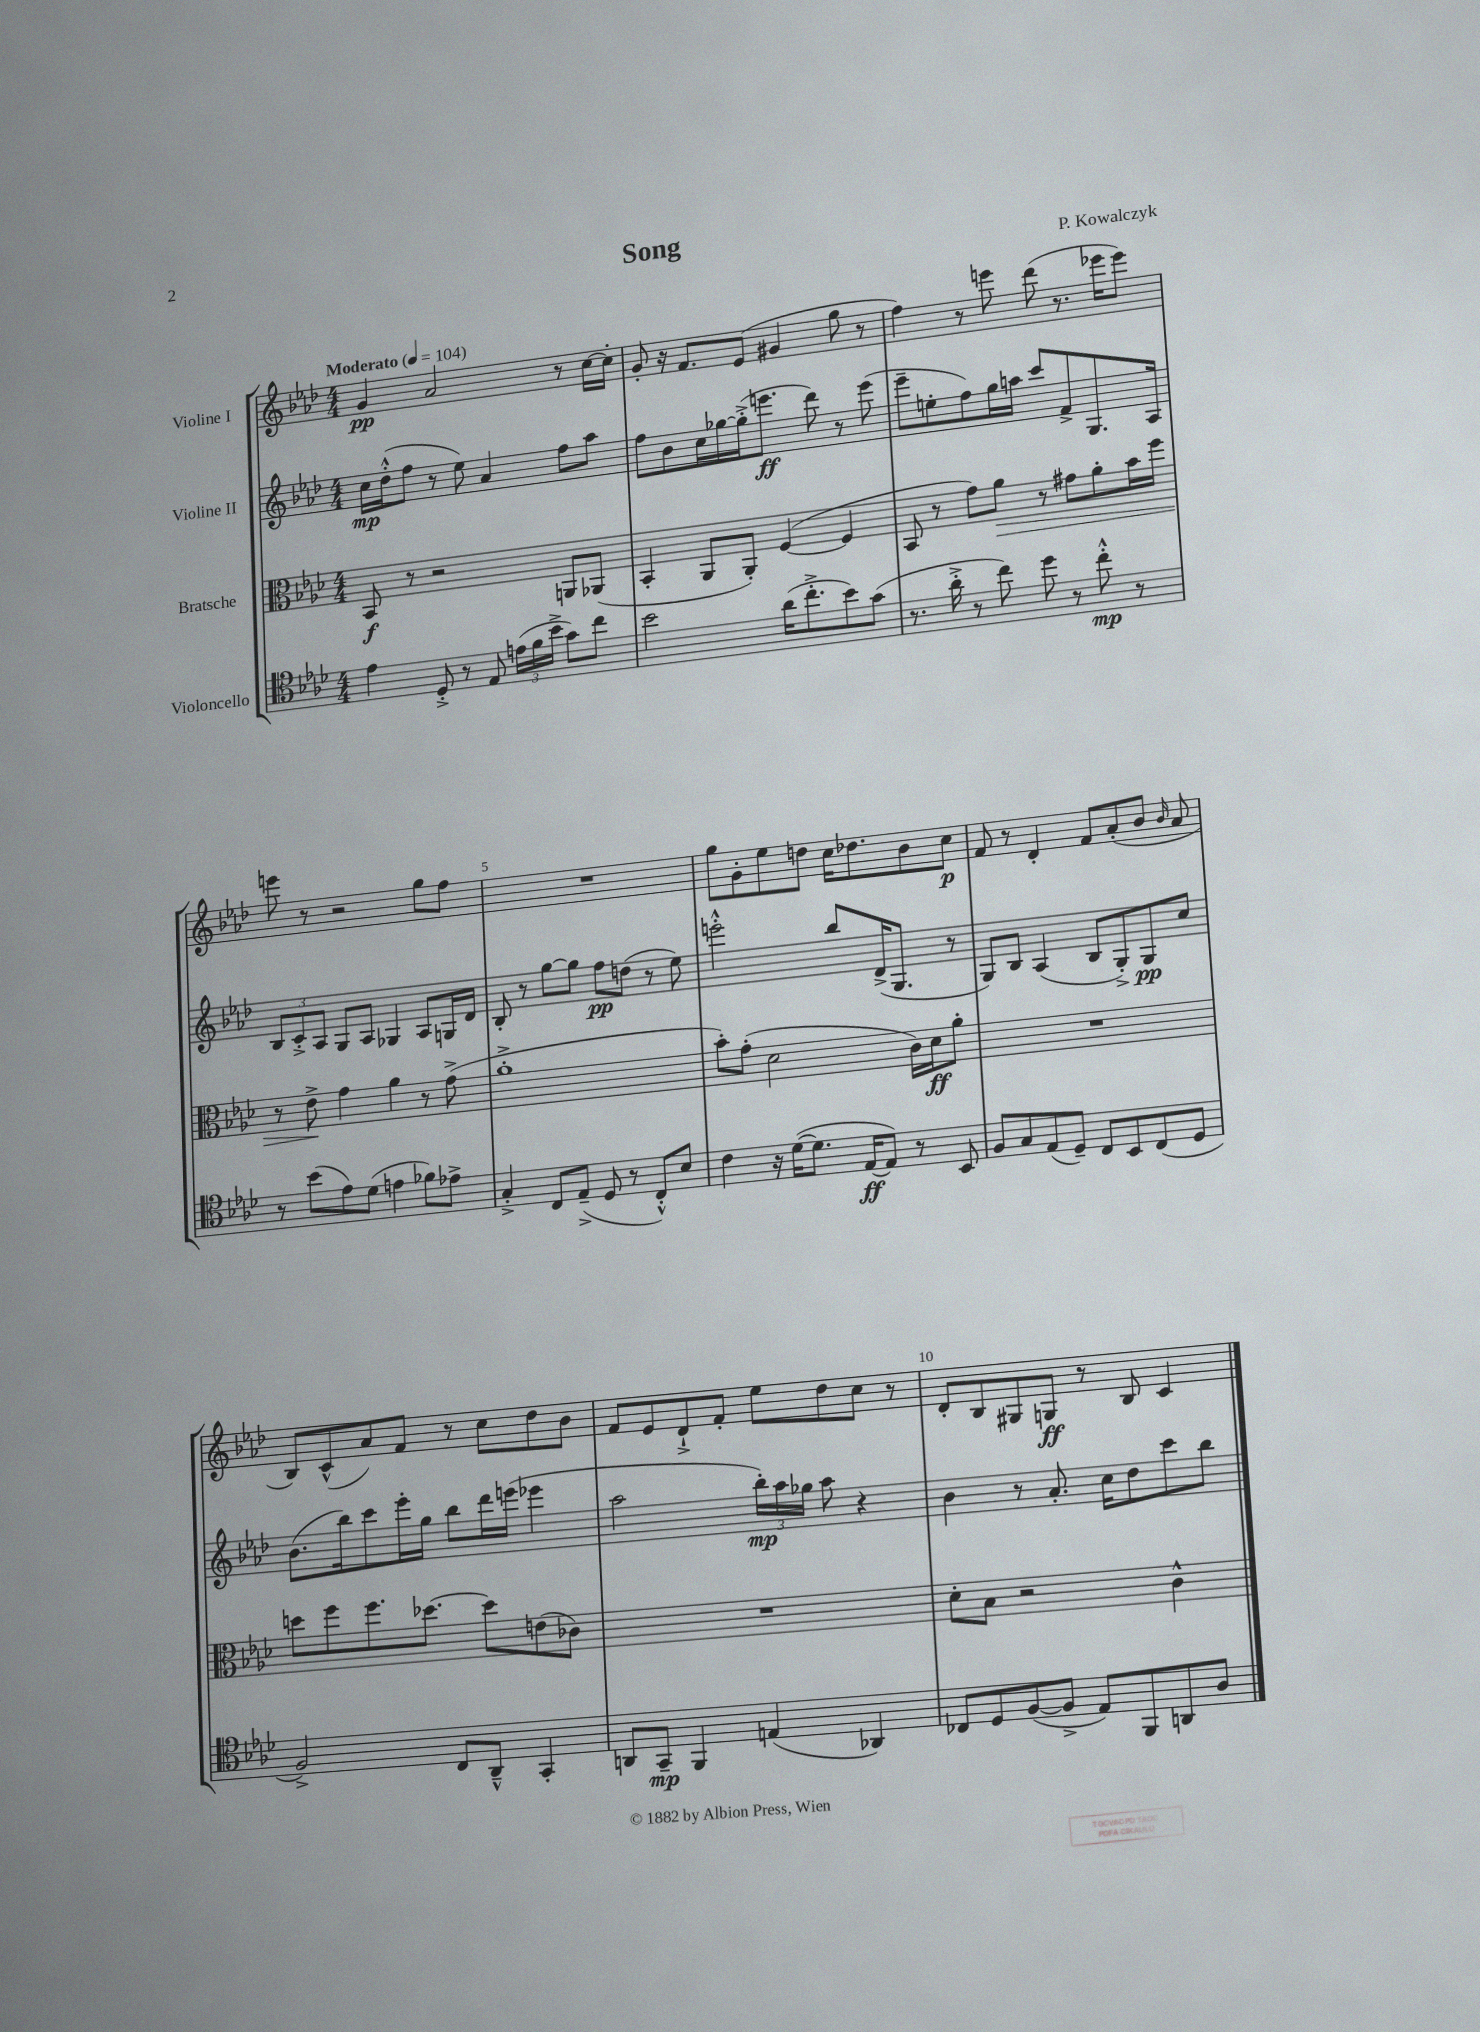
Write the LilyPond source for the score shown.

\header { title = "Song" composer = "P. Kowalczyk" }
<<
\new StaffGroup <<
\new Staff = "s0" \with { instrumentName = "Violine I" } {
    \clef treble \key aes \major \numericTimeSignature \time 4/4 \tempo "Moderato" 4 = 104
    \autoBeamOff g'4\pp aes'2 r8 c''16[~ c''16]-. |
    g'8-. r16 f'8.[ ees'8]( gis'4 g''8 r8 |
    f''4) r8 e'''8 des'''8( r8. ees'''16[ ees'''8]) |
    e'''8 r8 r2 g''8[ f''8] |
    R1 |
    g''8[ g'8-. ees''8 d''8] c''16[ des''8. bes'8 c''8]\p |
    f'8 r8 des'4-. f'8[ aes'8-.( bes'8] \grace { bes'16 } aes'8 |
    bes8[) c'8-^( aes'8) f'8] r8 c''8[ des''8 bes'8] |
    f'8[ ees'8 des'8-!-> f'8]-. ees''8[ des''8 c''8] r8 |
    des'8[-. bes8 gis8 g8]\ff r8 bes8 c'4 \bar "|." |
}
\new Staff = "s1" \with { instrumentName = "Violine II" } {
    \clef treble \key aes \major \numericTimeSignature \time 4/4
    \autoBeamOff c''16[\mp des''16-.-^( f''8] r8 ees''8) aes'4 f''8[ aes''8] |
    f''8[ bes'8 c''16 ges''16~ ges''16-.->( e'''8.]\ff des'''8) r8 e'''8( |
    ees'''8[-- e''8-. f''8) g''16 a''16] c'''8[ f'8-> g8. aes16] |
    \tuplet 3/2 { bes8[ c'8-.-> aes8] } g8[ aes8] ges4 aes8[ g16 des'16] |
    bes8-. r8 g''8[~ g''8] f''8[\pp d''8]( r8 ees''8) |
    e'''2-.-^ bes''8[ des'16->( g8.] r8 |
    g8[) bes8] aes4( bes8[ g8-.->) g8\pp c''8] |
    bes'8.[( bes''16) c'''8 ees'''16-. g''16] bes''8[ des'''16 e'''16]( ees'''4 |
    aes''2 \tuplet 3/2 { bes''16[-.\mp) aes''16 ges''16] } aes''8 r4 |
    bes'4 r8 aes'8.-. c''16[ des''8 c'''8 bes''8] \bar "|." |
}
\new Staff = "s2" \with { instrumentName = "Bratsche" } {
    \clef alto \key aes \major \numericTimeSignature \time 4/4
    \autoBeamOff bes,8\f r8 r2 a,8[ aes,8]( |
    bes,4-. aes,8[ aes,8]-.) f4~( f4 |
    bes,8 r8 g'8[) aes'8]\> r8 gis'8[ aes'8-. bes'16 f''16] |
    r8 ees'8->\! g'4 aes'4 r8 g'8->( |
    aes'1-.-> |
    bes'8[-.) g'8]-.( des'2 c'16[) des'16\ff aes'8]-. |
    R1 |
    d''8[ f''8 f''8. des''8.]~ des''8[ e'8( ces'8]) |
    R1 |
    des'8[-. bes8] r2 c'4-^ \bar "|." |
}
\new Staff = "s3" \with { instrumentName = "Violoncello" } {
    \clef tenor \key aes \major \numericTimeSignature \time 4/4
    \autoBeamOff ees'4 des8-.-> r8 ees8 \tuplet 3/2 { e'16[( f'16 bes'16]-> } g'8[) c''8] |
    bes'2 aes'16[( c''8.-.-> bes'8) g'8]( |
    r8. aes'16-.-> r8 c''8) des''8 r8 c''8-.-^\mp r8 |
    r8 bes'8[( ees'8) des'8]( e'4 fes'8[) ees'8]-> |
    g4-.-> c8[ ees8]--->( des8 r8 c8[-.-^) bes8] |
    c'4 r16 des'16[~( des'8.] ees16[~\ff ees8]) r8 bes,8 |
    f8[ g8 ees8( des8]--) c8[ bes,8 c8( des8] |
    f2->) c8[ aes,8]---^ g,4-. |
    a,8[ g,8]--\mp f,4 e4( aes,4) |
    ces8[ des8 f8~( f8]-> ees8[) f,8 a,8 aes8] \bar "|." |
}
>>
>>
\layout { \context { \Score \override BarNumber.break-visibility = ##(#f #t #t) barNumberVisibility = #(every-nth-bar-number-visible 5) } }
